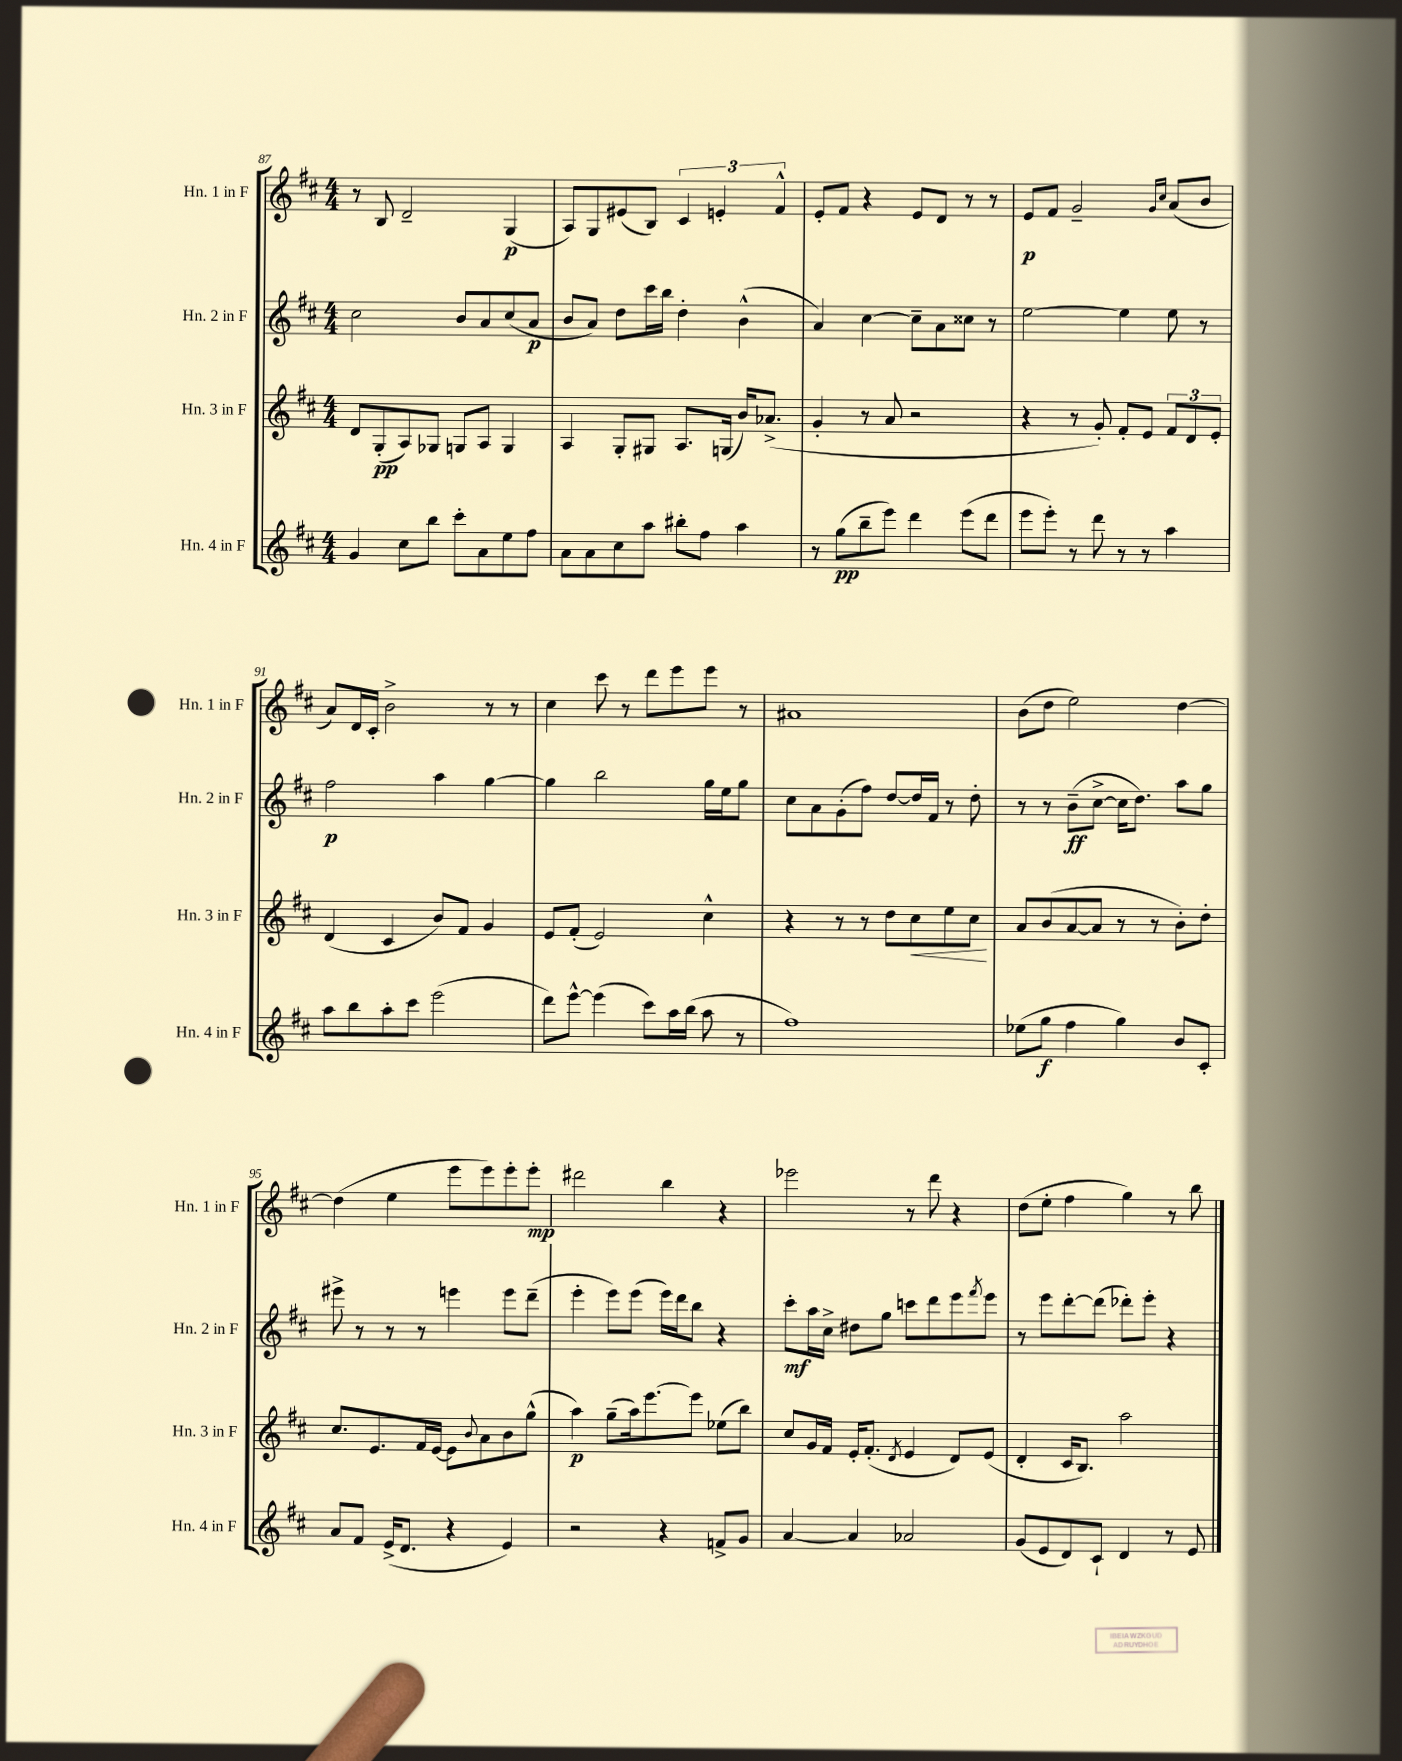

**kern	**kern	**kern	**kern
*staff4	*staff3	*staff2	*staff1
*clefG2	*clefG2	*clefG2	*clefG2
*k[f#c#]	*k[f#c#]	*k[f#c#]	*k[f#c#]
*M4/4	*M4/4	*M4/4	*M4/4
4g	8d	2cc#	8r
.	(8G'	.	8B
8cc#	8A)	.	2d~
8bb	8G-	.	.
8ccc#'	8G	8b	.
8a	8A	8a	.
8ee	4G	(8cc#	(4G
8ff#	.	8a	.
=	=	=	=
8a	4A	8b	8A)
8a	.	8a)	8G
8cc#	8G'	8dd	(8e#
8aa	8G#	16ccc#	8B)
.	.	16bb	.
8bb#'	8.A	4dd'	6c#
8ff#	.	.	.
.	.	.	6e'
.	(16G	.	.
4aa	16b)	(4b^^	.
.	(8.a-^	.	.
.	.	.	6f#^^
=	=	=	=
8r	4g'	4a)	8e'
(8gg	.	.	8f#
8bb~	8r	[4cc#	4r
8eee)	8a	.	.
4ddd	2r	8cc#~]	8e
.	.	8a	8d
(8eee	.	8cc##	8r
8ddd	.	8r	8r
=	=	=	=
8eee	4r	[2ee	8e
8eee')	.	.	8f#
8r	8r	.	2g~
8ddd	8g')	.	.
8r	8f#'	4ee]	.
8r	8e	.	.
.	.	.	16qqg
.	.	.	16qqcc#
4aa	12f#	8ee	(8a
.	12d	.	.
.	.	8r	8b
.	12e'	.	.
=	=	=	=
8aa	(4d	2ff#	8a)
8bb	.	.	16d
.	.	.	16c#'
8aa'	4c#	.	2b^
8ccc#	.	.	.
(2eee	8b)	4aa	.
.	8f#	.	.
.	4g	[4gg	8r
.	.	.	8r
=	=	=	=
8ddd)	8e	4gg]	4cc#
[8eee^^	(8f#'	.	.
(4eee]	2e)	2bb	8ccc#
.	.	.	8r
8ccc#)	.	.	8ddd
16aa	.	.	8eee
(16bb	.	.	.
8aa	4cc#^^	16gg	8eee
.	.	16ee	.
8r	.	8gg	8r
=	=	=	=
1ff#)	4r	8cc#	1a#
.	.	8a	.
.	8r	(8g'	.
.	8r	8ff#)	.
.	8dd	[8dd	.
.	8cc#	16dd]	.
.	.	16f#	.
.	8ee	8r	.
.	8cc#	8dd'	.
=	=	=	=
(8ee-	8a	8r	(8b
8gg	(8b	8r	8dd
4ff#	[8a	(8b~	2ee)
.	8a]	[8cc#^	.
4gg)	8r	16cc#]	.
.	.	8.dd)	.
.	8r	.	.
8b	8b')	8aa	[4dd
8c#'	8dd'	8gg	.
=	=	=	=
8a	8.cc#	8eee#^	(4dd]
8f#	.	8r	.
.	8.e	.	.
(16e^	.	8r	4ee
8.d	.	.	.
.	16f#	8r	.
.	[16e	.	.
4r	8e]	4eee	8eee
.	8qqb	.	.
.	8a	.	8eee)
4e)	8b	8eee	8eee'
.	(8gg^^	(8ddd~	8eee'
=	=	=	=
2r	4aa)	4eee'	2ddd#
.	(8gg~	8eee)	.
.	16aa)	(8eee	.
.	[8.eee	.	.
4r	.	16eee)	4bb
.	.	16ddd	.
.	8eee]	8bb	.
8f^	(8ee-	4r	4r
8g	8bb)	.	.
=	=	=	=
[4a	8cc#	8ccc#'	2eee-
.	16g	16aa	.
.	16f#	16cc#^	.
4a]	16e'	8dd#	.
.	(8.f#'	.	.
.	.	8gg	.
.	8qd	.	.
2a-	4e	8ccc	8r
.	.	8ddd	8ddd
.	8d)	8eee	4r
.	.	8qfff#	.
.	(8e	8eee	.
=	=	=	=
(8g	4d'	8r	(8dd
8e	.	8eee	8ee'
8d)	16c#	[8ddd'	4ff#
.	8.B)	.	.
8c#`	.	(8ddd]	.
4d	2aa	8ddd-')	4gg)
.	.	8eee'	.
8r	.	4r	8r
8e	.	.	8bb
==	==	==	==
*-	*-	*-	*-
